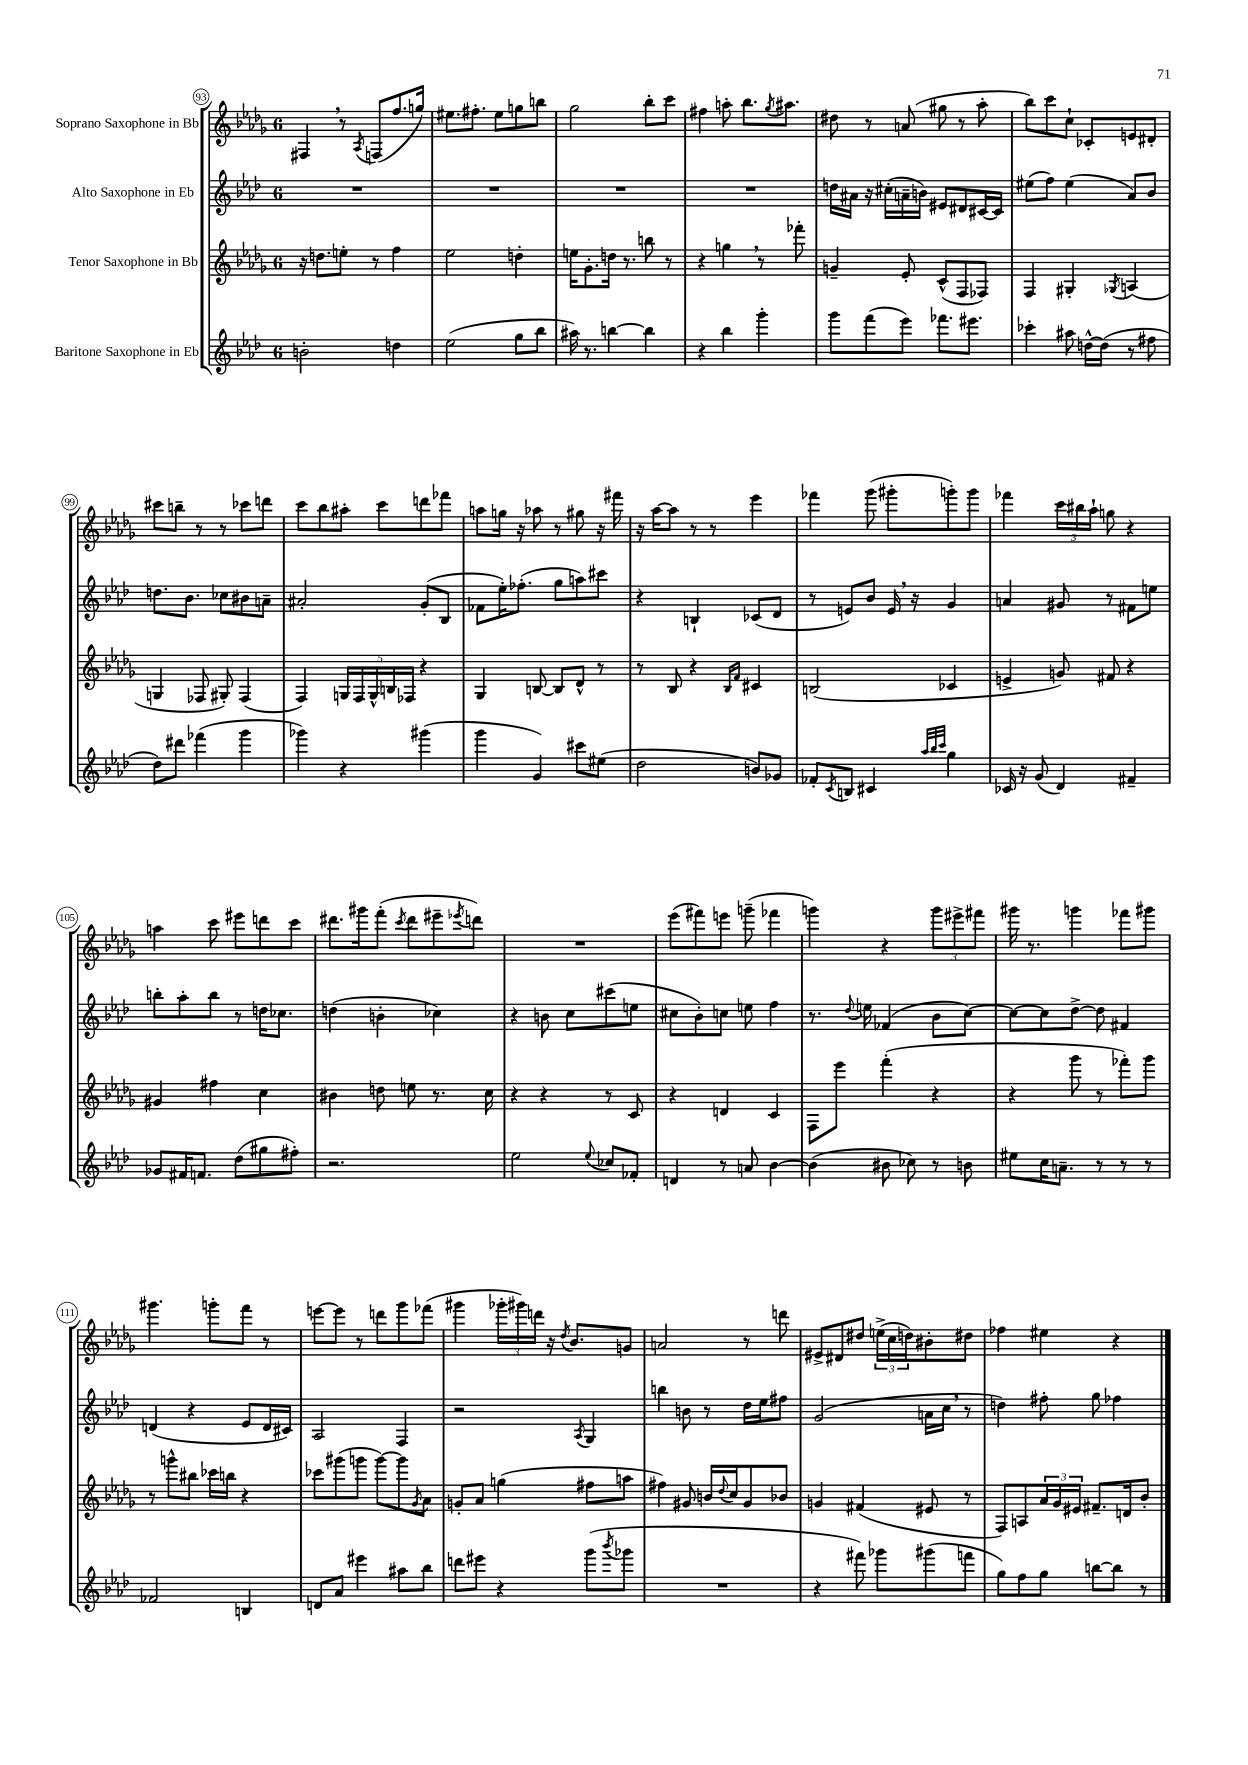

**kern	**kern	**kern	**kern
*part4	*part3	*part2	*part1
*staff4	*staff3	*staff2	*staff1
*I"Baritone Saxophone in Eb	*I"Tenor Saxophone in Bb	*I"Alto Saxophone in Eb	*I"Soprano Saxophone in Bb
*clefG2	*clefG2	*clefG2	*clefG2
*k[b-e-a-d-]	*k[b-e-a-d-g-]	*k[b-e-a-d-]	*k[b-e-a-d-g-]
*M6/8	*M6/8	*M6/8	*M6/8
=93	=93	=93	=93
2bn'\	16r	2.r	4F#X,/
.	8.ddn\L	.	.
.	8een'\J	.	8r
.	.	.	8qA-/
.	8r	.	(8Fn/L
4ddn\	4ff\	.	8.ff/
.	.	.	16ggn/Jk)
=94	=94	=94	=94
(2ee-\	2ee-\	2.r	8.ee#X\L
.	.	.	8.ff#X'\J
.	.	.	8ee#\L
8gg\L	4ddn'\	.	8ggn\
8bb-\J	.	.	8bbn\J
=95	=95	=95	=95
16aa#X\)	16een\KL	2.r	2gg-\
8.r	8.g-'\	.	.
[4bbn\	16ddn\Jk	.	.
.	8.r	.	.
4bb\]	8bbn\	.	8bb-'\L
.	8r	.	8ccc\J
=96	=96	=96	=96
4r	4r	2.r	4ff#X\
4bb-\	4ggn,\	.	8aan'\
.	.	.	8.bb-\L
4ggg'\	8r	.	.
.	.	.	8qgg-/
.	.	.	8.aa#X\J
.	8fff-X'\	.	.
=97	=97	=97	=97
8ggg\L	4gn~/	16ddn\LL	8dd#X\
.	.	16a#X\JJ	.
(8fff\	.	16r	8r
.	.	(16cc#X'\LL	.
8eee-\J)	8e-'/	16an~\	(8an/
.	.	16bn\JJ)	.
8.fff-X\L	(8c^^/L	8e#X/L	8gg#X\
.	8F/	8d#X/	8r
8.eee#X\J	.	.	.
.	8F-X/J)	[16c#X/L	8aa-'\
.	.	16c#/JJ]	.
=98	=98	=98	=98
4ccc-X'\	4F/	(8ee#X\L	8bb-\L)
.	.	8ff\J)	8ccc\
8aa#X\	4G#X'/	(4ee#\	8cc`\J
[16ddn^^\LL	.	.	8c-X'/L
(16dd\JJ]	.	.	.
.	8qG-X/	.	.
8r	(4An/	8a-/L)	8en/
8ff#X\	.	8b-/J	8d#X'/J
!!LO:LB:g=z
=99	=99	=99	=99
8dd-\L)	4Gn/	8.ddn\L	8ccc#X\L
8ddd#X\J	.	.	8bbn~\J
.	.	8.b-\J	.
(4fff-X\	8F-X/	.	8r
.	8G#X'/)	8cc-X\L	8r
4ggg\	(4F-/	8b#X\	8ccc-X\L
.	.	8an~\J	8dddn\J
=100	=100	=100	=100
4ggg-X\)	4F/)	2a#X'/	8ccc\L
.	.	.	8bb-\
4r	20Gn/LL	.	8aa#X'\J
.	20F/	.	.
.	20G^^/	.	.
.	.	.	8ccc\L
.	20Bn/	.	.
.	20F-X/JJ	.	.
(4ggg#X\	4r	(8g'/L	8dddn\
.	.	8B-/J	8fff-X\J
=101	=101	=101	=101
4ggg\	4G-/	8f-X\L	8aan\L
.	.	16ee-'\K)	16ggn\Jk
.	.	(8.ff-X'\J	16r
4g/)	[8Bn/	.	8aa-X\
.	8B/L]	8gg\L	8r
8ccc#X\L	8d-^^/J	8aan\)	8gg#X\
(8ee#X\J	8r	8ccc#X\J	16r
.	.	.	16fff#X\
=102	=102	=102	=102
2dd-\	8r	4r	16r
.	.	.	[16aa-\KL
.	8B-/	.	8aa-\J]
.	4r	4Bn`/	8r
.	.	.	8r
.	16qqB-/LL	.	.
.	16qqf/JJ	.	.
8bn/L)	4c#X/	(8c-X/L	4eee-\
8g-X/J	.	8d-/J	.
=103	=103	=103	=103
8f-X'/L	(2Bn/	8r	4fff-X\
8qc/	.	.	.
8Bn/J	.	8en/L)	.
4c#X/	.	8b-/J	(8ggg-\
.	.	16e,/	8ggg#X'\L
.	.	16r	.
32qqaa-/LLL	.	.	.
32qqbb-/	.	.	.
32qqccc/JJJ	.	.	.
4gg\	4c-X/	4g/	8gggn'\)
.	.	.	8ggg\J
=104	=104	=104	=104
16c-X/	4en^/	4an/	4fff-X\
16r	.	.	.
(8g/	.	.	.
4d-/)	8gn/)	8g#X/	24ccc\LL
.	.	.	24bb#X\
.	.	.	24aa-`\JJ
.	8f#X/	8r	8ggn\
4f#X~/	4r	8f#X\L	4r
.	.	8een\J	.
!!LO:LB:g=z
=105	=105	=105	=105
8g-X/L	4g#X/	8bbn'\L	4aan\
16f#X/K	.	8aa-'\	.
8.fn/J	.	.	.
.	4ff#X\	8bb\J	8ccc\
(8dd-\L	.	8r	8eee#X\L
8gg#X\	4cc\	16ddn\KL	8dddn\
.	.	8.cc-X\J	.
8ff#X'\J)	.	.	8ccc\J
=106	=106	=106	=106
2.r	4b#X\	(4ddn\	8.ddd#X\L
.	.	.	16ggg#X\k
.	8ddn\	4bn'\	(8fff'\J
.	.	.	8qccc/
.	8een\	.	8ddd#\L
.	8.r	4cc-X\)	8eee#X~\
.	.	.	8qeee-X/
.	.	.	8dddn\J)
.	16cc\	.	.
=107	=107	=107	=107
2ee-\	4r	4r	2.r
.	4r	8bn\	.
.	.	8cc\L	.
8qqee-/	.	.	.
8cc-X/L	8r	(8ccc#X\	.
8f-X'/J	8c/	8een\J	.
=108	=108	=108	=108
4dn/	4r	8cc#X\L	(8eee-\L
.	.	8b-'\)	8fff#X\)
8r	4dn/	8ccn\J	8eeen\J
8an/	.	8een\	(8gggn~\
[4b-\	4c/	4ff\	4fff-X\
=109	=109	=109	=109
(4b-\]	8F\L	8.r	4gggn\)
.	8eee-\J	.	.
.	.	8qqdd-/	.
.	.	16een\	.
8b#X\	(4fff'\	(4f-X/	4r
8cc-X\)	.	.	.
8r	4r	8b-\L	12ggg\L
.	.	.	12eee#X^\
8bn\	.	[8cc\J)	.
.	.	.	12fff#X\J
=110	=110	=110	=110
8ee#X\L	4r	8cc\L_	16ggg#X\
.	.	.	8.r
16cc\K	.	8cc\]	.
8.an~\J	.	.	.
.	8ggg-\	[8dd-^\J	4gggn\
8r	8r	8dd-\]	.
8r	8fff-X'\L)	4f#X/	8fff-X\L
8r	8ggg-\J	.	8ggg#X\J
!!LO:LB:g=z
=111	=111	=111	=111
2f-X/	8r	(4dn/	4.ggg#X\
.	8gggn^^\L	.	.
.	8bb#X\J	4r	.
.	16ccc-X\LL	.	8gggn'\L
.	16bbn\JJ	.	.
4Bn/	4r	8e-/L	8fff\J
.	.	16d/L	8r
.	.	16c#X/JJ)	.
=112	=112	=112	=112
8dn/L	8ccc-X\L	2A-/	[8eeen\L
8a-/J	(8ggg#X\	.	8eee\J]
4eee#X\	8gggn\J	.	8r
.	[8ggg\L)	.	8dddn\L
8aa#X\L	8ggg\]	4F/	8ggg-\
.	8qg-/	.	.
8bb-\J	8a-\J	.	(8fff-X\J
=113	=113	=113	=113
8dddn\L	8gn'/L	2r	4ggg#X\
8eee#X\J	8a-/J	.	.
4r	(4ggn\	.	24ggg-X'\LL
.	.	.	24ggg#X\)
.	.	.	24dddn\JJ
.	.	.	16r
.	.	.	8qdd-/
.	.	.	8.b-/L
.	.	8qA-/	.
(8ggg\L	8ff#X\L	4G/	.
8qbbb-/	.	.	.
8ggg-X\J	8aan\J	.	8gn/J
=114	=114	=114	=114
2.r	4ff#X\)	4bbn\	2an/
.	8g#X/	8bn\	.
.	16bn/LL	8r	.
.	8qqdd-/	.	.
.	16cc/J	.	.
.	8g#/	16dd-\LL	8r
.	.	16ee-\J	.
.	8b-X/J	8ff#X\J	8dddn\
=115	=115	=115	=115
4r	4gn/	(2g/	8e#X^/L
.	.	.	8d#X/
8fff#X\)	(4f#X/	.	8dd#X/J
8ggg-X\L	.	.	(24een^\LL
.	.	.	24cc\
.	.	.	24ddn\J)
(8ggg#X\	8e#X/	16an\LL	8b#X'\
.	.	16cc,\JJ	.
8fffn\J	8r	8r	8dd#X\J
=116	=116	=116	=116
8gg\L)	8F/L)	4ddn\)	4ff-X\
8ff\	8An/	.	.
8gg\J	24a-/L	8ff#X'\	4ee#X\
.	24g-/	.	.
.	24e#X/JJ	.	.
[8bbn\L	8.f#X~/L	8gg\	.
8bb\J]	.	4ff-X\	4r
.	16dn/k	.	.
8r	8b-'/J	.	.
==	==	==	==
*-	*-	*-	*-
